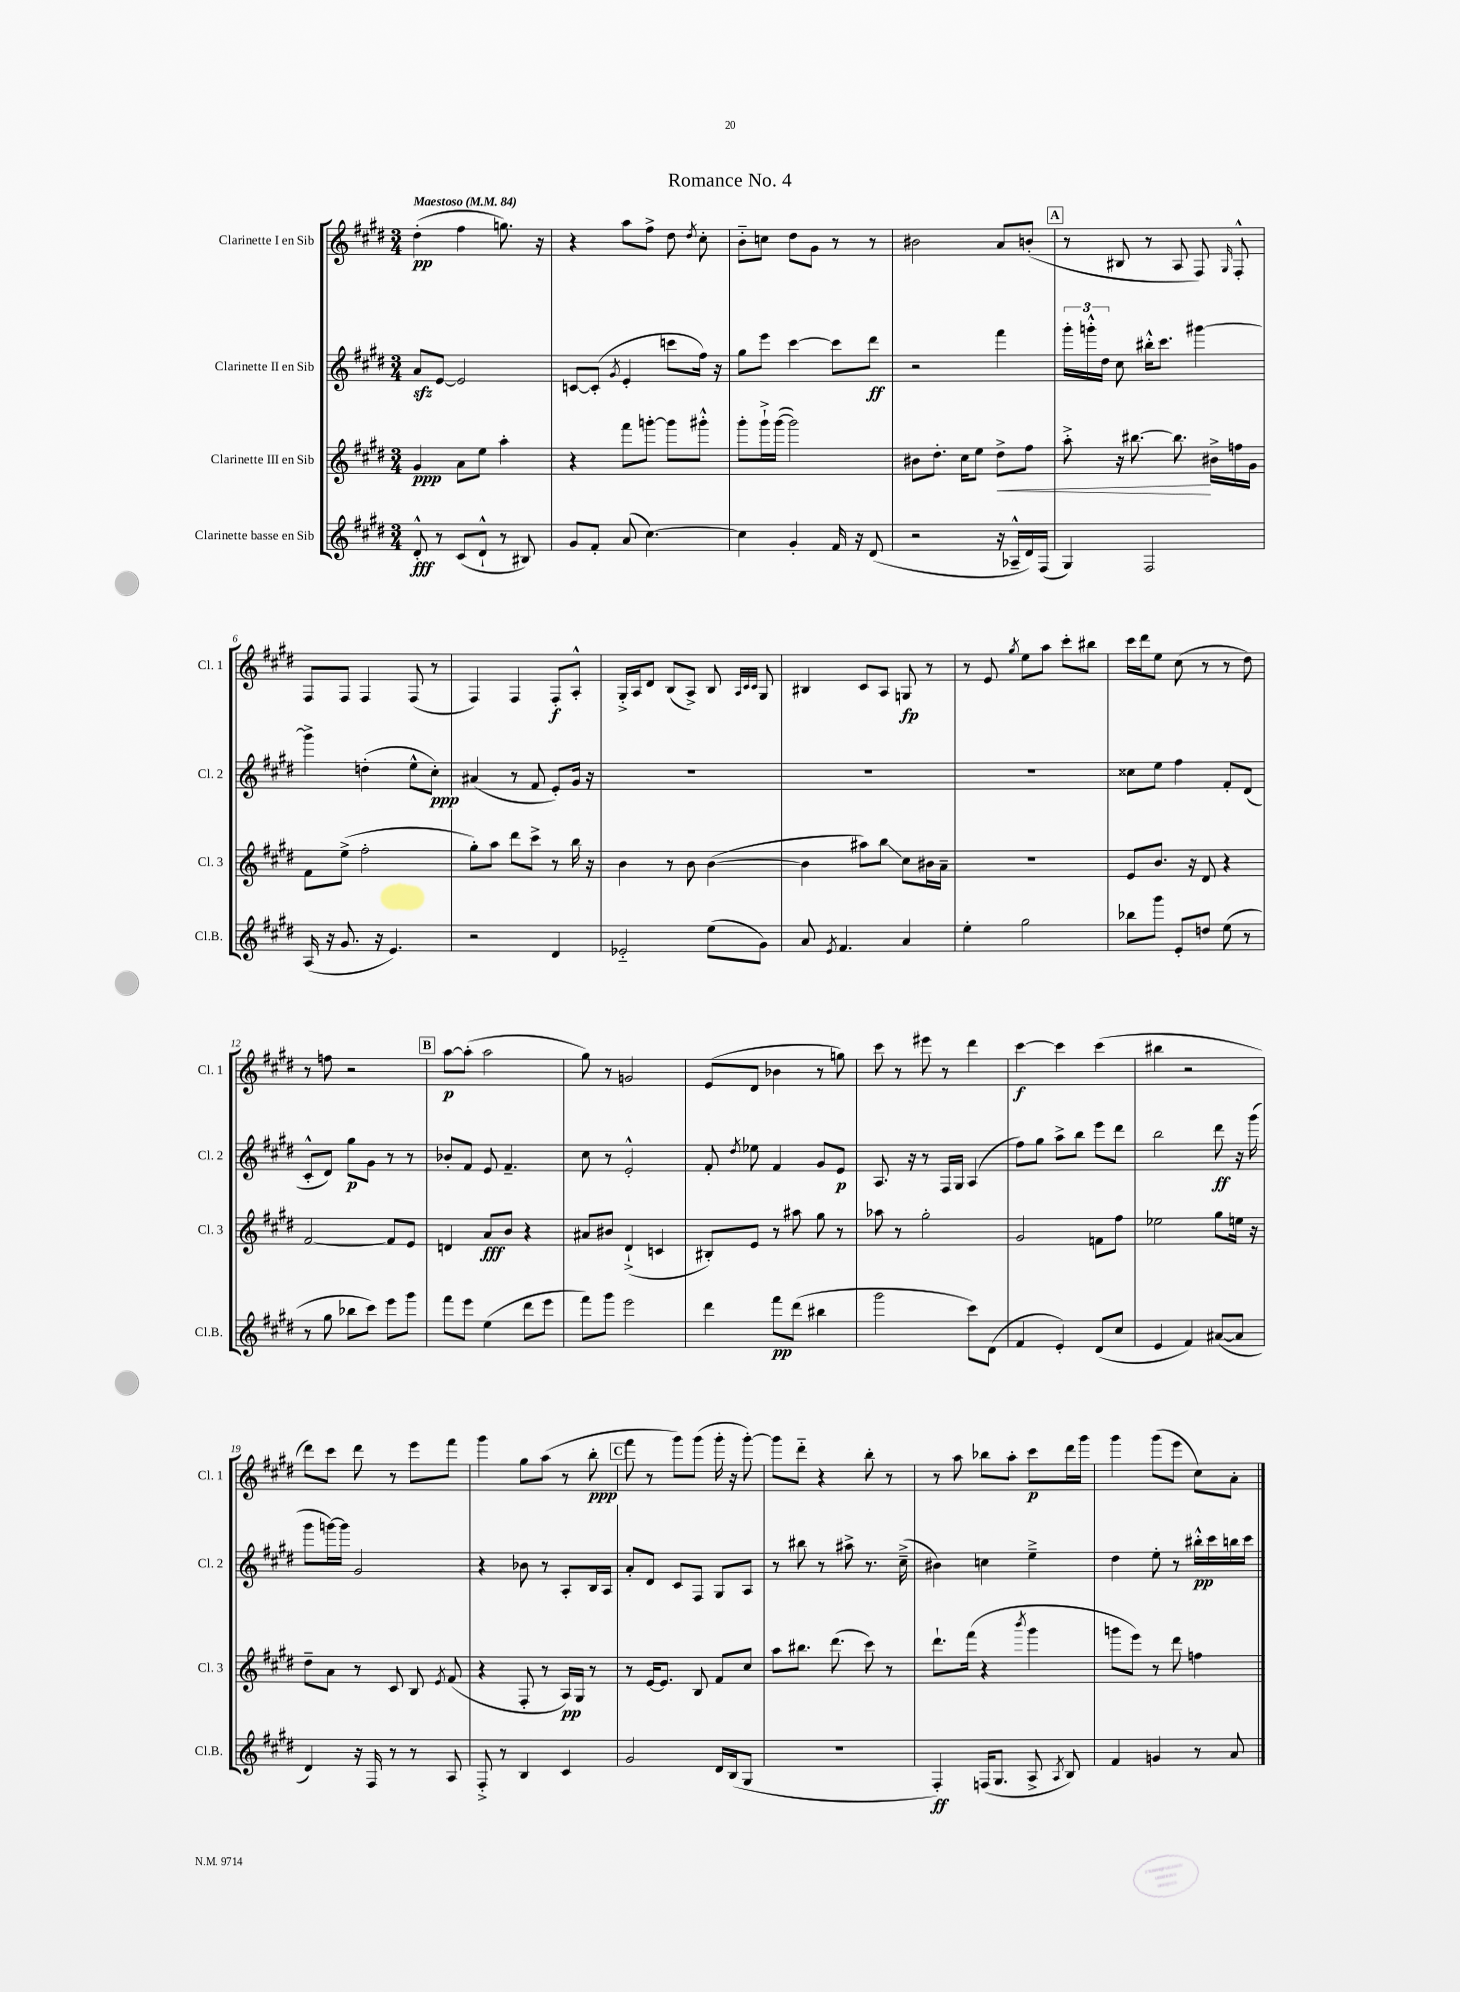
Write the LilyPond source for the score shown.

\header { title = "Romance No. 4" }
<<
\new StaffGroup <<
\new Staff = "s0" \with { instrumentName = "Clarinette I en Sib" shortInstrumentName = "Cl. 1" } {
    \clef treble \key e \major \numericTimeSignature \time 3/4 \tempo "Maestoso" 4 = 84
    \autoBeamOff dis''4-.\pp( fis''4 g''8.) r16 |
    r4 a''8[ fis''8]-> dis''8 \acciaccatura { dis''8 } cis''8-. |
    b'8[-_ c''8] dis''8[ gis'8] r8 r8 |
    bis'2 a'8[ b'8]-.( |
    \mark \markup { \box "A" } r8 bis8 r8 a8 fis8) \grace { gis16 } fis8-.-^ |
    fis8[ fis8] fis4 fis8( r8 |
    fis4) fis4 fis8[-.\f a8]-.-^ |
    gis16[-.-> a16 dis'8] b8[( a8]->) b8 \grace { a32[ cis'32 cis'32] } gis8 |
    bis4 cis'8[ a8] g8\fp r8 |
    r8 e'8 \acciaccatura { gis''8 } e''8[ a''8] cis'''8[-. bis''8] |
    cis'''16[ dis'''16 e''8] cis''8( r8 r8 dis''8) |
    r8 f''8 r2 |
    \mark \markup { \box "B" } a''8[~\p a''8]-.( a''2 |
    gis''8) r8 g'2 |
    e'8[( dis'8] bes'4 r8 g''8) |
    cis'''8 r8 eis'''8 r8 dis'''4 |
    cis'''4~\f cis'''4 cis'''4( |
    bis''4 r2 |
    dis'''8[) cis'''8] dis'''8 r8 e'''8[ fis'''8] |
    gis'''4 gis''8[ a''8]( r8 b''8-.\ppp |
    \mark \markup { \box "C" } fis'''8 r8 gis'''8[) gis'''8]( gis'''16-. r16 gis'''8~-.) |
    gis'''8[ dis'''8]-_ r4 b''8-. r8 |
    r8 a''8 bes''8[ a''8]-. cis'''8[\p dis'''16 gis'''16] |
    gis'''4 gis'''8[( e'''8] cis''8[) a'8]-. \bar "|." |
}
\new Staff = "s1" \with { instrumentName = "Clarinette II en Sib" shortInstrumentName = "Cl. 2" } {
    \clef treble \key e \major \numericTimeSignature \time 3/4
    \autoBeamOff a'8[\sfz e'8]~ e'2 |
    c'8[~ c'8]-.( \acciaccatura { gis'8 } e'4-. c'''8[ fis''16]) r16 |
    gis''8[ e'''8] cis'''4~ cis'''8[ dis'''8]\ff |
    r2 fis'''4 |
    \mark \markup { \box "A" } \tuplet 3/2 { gis'''16[-. g'''16-.-^ dis''16] } cis''8 bis''16[-.-^ cis'''8.] gis'''4~ |
    gis'''4-> d''4-.( e''8[-^ cis''8]-.\ppp) |
    ais'4( r8 fis'8 e'8[-.) gis'16] r16 |
    R2. |
    R2. |
    R2. |
    cisis''8[ e''8] fis''4 fis'8[-. dis'8]( |
    cis'8[-.-^ dis'8]) gis''8[\p gis'8] r8 r8 |
    \mark \markup { \box "B" } bes'8[-. fis'8] e'8 fis'4.-- |
    cis''8 r8 e'2-.-^ |
    fis'8-. \acciaccatura { dis''8 } ees''8 fis'4 gis'8[ e'8]\p |
    a8. r16 r8 fis16[ gis16] a4( |
    fis''8[) gis''8] a''8[-> b''8] e'''8[ dis'''8] |
    b''2 dis'''8\ff r16 gis'''16( |
    gis'''8[ g'''16~) g'''16] gis'2 |
    r4 bes'8 r8 a8[-. b16 a16] |
    \mark \markup { \box "C" } a'8[-. dis'8] cis'8[ fis8] gis8[ a8] |
    r8 bis''8 r8 ais''8-> r8. cis''16--->( |
    bis'4) c''4 e''4---> |
    dis''4 e''8-. r8 bis''16[-.-^\pp cis'''16 b''16 cis'''16] \bar "|." |
}
\new Staff = "s2" \with { instrumentName = "Clarinette III en Sib" shortInstrumentName = "Cl. 3" } {
    \clef treble \key e \major \numericTimeSignature \time 3/4
    \autoBeamOff gis'4\ppp a'8[ e''8] a''4-. |
    r4 fis'''8[ g'''8]~-. g'''8[ gis'''8]-.-^ |
    gis'''8[-. gis'''16-!-> gis'''16]~( gis'''2) |
    bis'8[ dis''8.]-. cis''16[ e''8] dis''8[->\< fis''8] |
    \mark \markup { \box "A" } a''8-.-> r16 bis''8.~ bis''8.\! bis'16[-> f''16 gis'16] |
    fis'8[ e''8]->( fis''2-. |
    gis''8[-.) a''8] dis'''8[ cis'''8]-> r8 b''16 r16 |
    b'4 r8 b'8 b'4~( |
    b'4 ais''8[) b''8]\glissando cis''8[ bis'16 a'16]-- |
    R2. |
    e'8[ b'8.] r16 dis'8 r4 |
    fis'2~ fis'8[ e'8] |
    \mark \markup { \box "B" } d'4 a'8[\fff b'8] r4 |
    ais'8[ bis'8] dis'4-!->( c'4 |
    bis8[-.) e'8] r8 ais''8 gis''8 r8 |
    aes''8 r8 gis''2-. |
    gis'2 f'8[ fis''8] |
    ees''2 gis''8[ e''16] r16 |
    dis''8[-- a'8] r8 cis'8 b8 \acciaccatura { e'8 } fis'8( |
    r4 fis8-. r8 a16[\pp) gis16] r8 |
    \mark \markup { \box "C" } r8 e'16[~ e'8.] b8 fis'8[ cis''8] |
    a''8[ bis''8.] dis'''8.( cis'''8) r8 |
    dis'''8.[-! fis'''16]( r4 \acciaccatura { b'''8 } gis'''4 |
    g'''8[ e'''8]) r8 dis'''8 f''4 \bar "|." |
}
\new Staff = "s3" \with { instrumentName = "Clarinette basse en Sib" shortInstrumentName = "Cl.B." } {
    \clef treble \key e \major \numericTimeSignature \time 3/4
    \autoBeamOff dis'8-.-^\fff r8 cis'8[( dis'8]-!-^ r8 bis8) |
    gis'8[ fis'8]-. a'8( cis''4.~) |
    cis''4 gis'4-. fis'16 r16 dis'8( |
    r2 r16 aes16[---^ dis'16) fis16]( |
    \mark \markup { \box "A" } gis4) fis2 |
    a16( r16 gis'8. r16 e'4.) |
    r2 dis'4 |
    ees'2-_ e''8[( gis'8]) |
    a'8 \acciaccatura { e'8 } fis'4. a'4 |
    e''4-. gis''2 |
    bes''8[ gis'''8] e'8[-. d''8] e''8( r8 |
    r8 gis''8 bes''8[ cis'''8]) e'''8[ gis'''8] |
    \mark \markup { \box "B" } fis'''8[ e'''8] e''4( dis'''8[ e'''8] |
    fis'''8[) gis'''8] e'''2 |
    dis'''4 fis'''8[\pp dis'''8]( bis''4 |
    gis'''2 cis'''8[) dis'8]( |
    fis'4 e'4-.) dis'8[( cis''8] |
    e'4 fis'4) ais'8[~( ais'8] |
    dis'4) r16 fis16 r8 r8 a8 |
    fis8-.-> r8 b4 cis'4 |
    \mark \markup { \box "C" } gis'2 dis'16[ b16( gis8] |
    R2. |
    fis4-.\ff) f16[( gis8.] a8-> \acciaccatura { a8 } b8) |
    fis'4 g'4 r8 a'8 \bar "|." |
}
>>
>>
